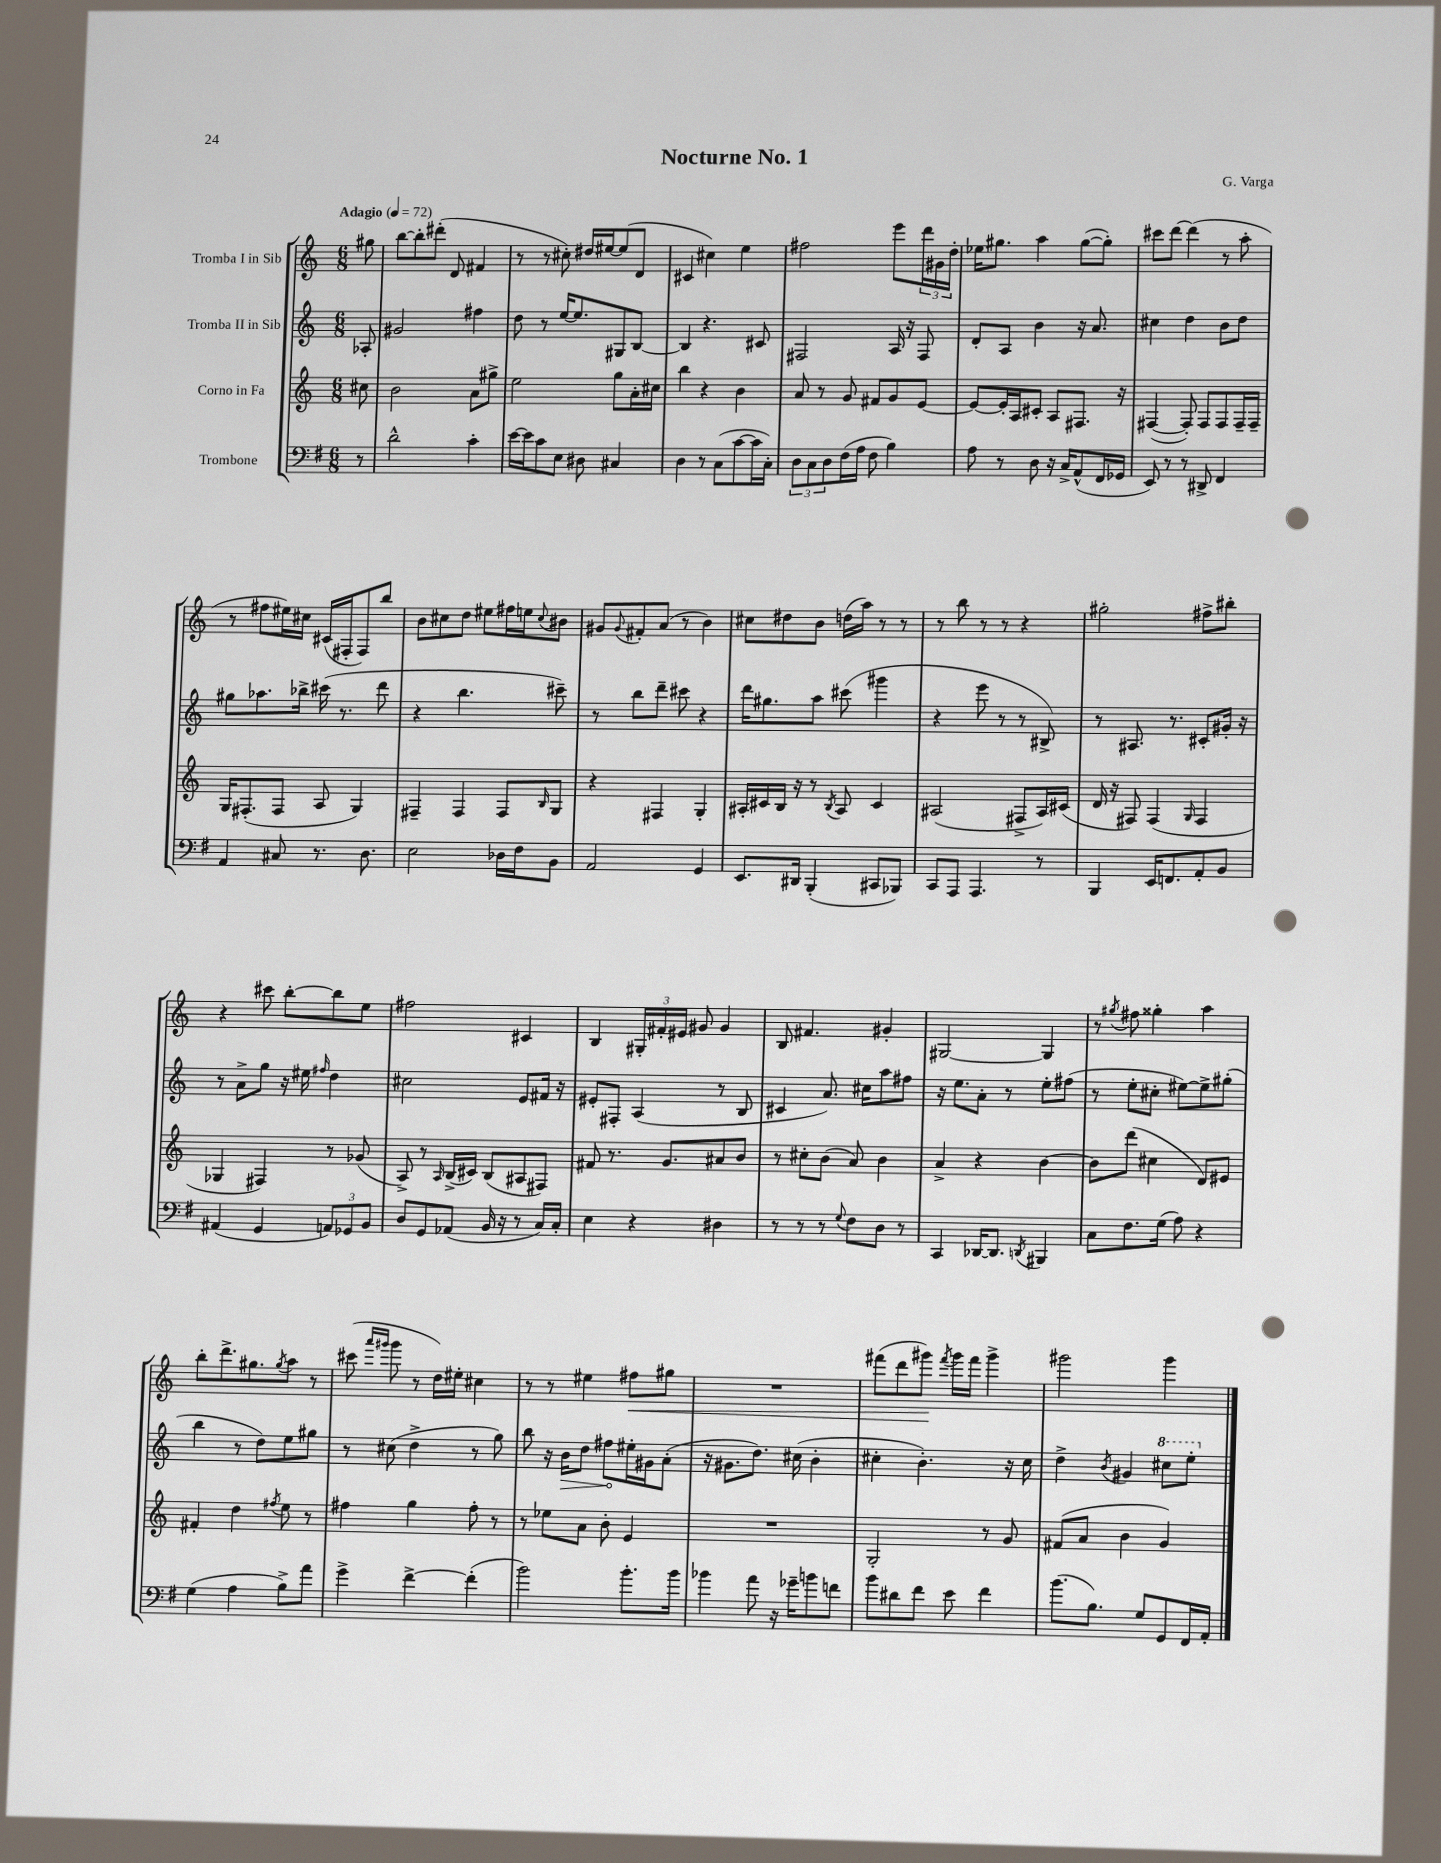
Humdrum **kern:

**kern	**kern	**kern	**dynam	**kern	**dynam
*part4	*part3	*part2	*part2	*part1	*part1
*staff4	*staff3	*staff2	*staff2	*staff1	*staff1
*I"Trombone	*I"Corno in Fa	*I"Tromba II in Sib	*	*I"Tromba I in Sib	*
*clefF4	*clefG2	*clefG2	*	*clefG2	*
*k[f#]	*k[]	*k[]	*	*k[]	*
*M6/8	*M6/8	*M6/8	*	*M6/8	*
*MM72	*MM72	*MM72	*	*MM72	*
=	=	=	=	=	=
!	!	!	!	!LO:TX:a:B:t=Adagio	!
8r	8cc#X\	8A-X'/	.	8gg#X\	.
=1	=1	=1	=1	=1	=1
2d^^\	2b\	2g#X/	.	[8bb\L	.
.	.	.	.	8bb'\]	.
.	.	.	.	(8ddd#X'\J	.
.	.	.	.	8d/	.
4c'\	8a\L	4ff#X\	.	4f#X/	.
.	8gg#X^\J	.	.	.	.
=2	=2	=2	=2	=2	=2
[16e\LL	2ee\	8dd\	.	8r	.
16e\J]	.	.	.	.	.
8c\	.	8r	.	8r	.
8E\J	.	[16ee/KL	.	8cc#X'\)	.
.	.	8.ee/]	.	.	.
8D#X\	.	.	.	16dd#X/LL	.
.	.	.	.	[16ee#X/J	.
4C#X/	8gg\L	8G#X/	.	(8ee#/]	.
.	16a'\L	[8B/J	.	8d/J	.
.	16cc#X\JJ	.	.	.	.
=3	=3	=3	=3	=3	=3
4D\	4bb\	4B/]	.	4c#X/	.
8r	4r	4.r	.	4cc#X\)	.
(8C\L	.	.	.	.	.
[8c\	4b\	.	.	4ee\	.
16c\L]	.	8c#X/	.	.	.
16C'\JJ)	.	.	.	.	.
=4	=4	=4	=4	=4	=4
12D\L	8a/	2F#X/	.	2ff#X\	.
12C\	.	.	.	.	.
.	8r	.	.	.	.
12D\	.	.	.	.	.
(16F#\L	8g/	.	.	.	.
16A\JJ	.	.	.	.	.
8F#\	8f#X/L	.	.	.	.
4B\)	8g/	16A/	.	8eee\L	.
.	.	16r	.	.	.
.	[8e/J	8F#/	.	24ddd\L	.
.	.	.	.	24g#X\	.
.	.	.	.	24dd'\JJ	.
=5	=5	=5	=5	=5	=5
8A\	8e/L_	8d'/L	.	16ee-X\KL	.
.	.	.	.	8.gg#X\J	.
8r	16e'/L]	8A/J	.	.	.
.	16A/J	.	.	.	.
8D\	8c#X'/J	4b\	.	4aa\	.
16r	8A/L	.	.	.	.
16C^/KL	.	.	.	.	.
(8AA^^/	8.F#X/J	16r	.	([8gg#\L	.
.	.	8.a/	.	.	.
16FF#/L	.	.	.	8gg#'\J])	.
16GG-X/JJ	16r	.	.	.	.
=6	=6	=6	=6	=6	=6
8EE/)	([4F#X/	4cc#X\	.	8ccc#X\L	.
8r	.	.	.	[8ddd\J	.
8r	8F#'/])	4dd\	.	(4ddd\]	.
8DD#X^/	8F#/L	.	.	.	.
4FF#/	8F#/	8b\L	.	8r	.
.	16F#~/L	8dd\J	.	8aa'\	.
.	16F#~/JJ	.	.	.	.
!!LO:LB:g=z
=7	=7	=7	=7	=7	=7
4AA/	16G/KL	8gg#X\L	.	8r	.
.	(8.F#X'/	.	.	.	.
.	.	8.aa-X\	.	8ff#X\L	.
8C#X/	8F#/J	.	.	16ee#X\L)	.
.	.	16bb-X^\Jk	.	16cc#X\JJ	.
8.r	8A/	(16ccc#X\	.	(16c#X/LL	.
.	.	8.r	.	16F#X'/J	.
.	4G/)	.	.	8F#/)	.
8.D\	.	.	.	.	.
.	.	8ddd\	.	8bb/J	.
=8	=8	=8	=8	=8	=8
2E\	4F#X~/	4r	.	8b\L	.
.	.	.	.	8cc#X\	.
.	4F#/	4.bb\	.	8dd\J	.
.	.	.	.	8ee#X\L	.
16D-X\LL	8F#/L	.	.	16ff#X\L	.
16F#\J	.	.	.	16een\J	.
.	16qqB/	.	.	8qqcc#/	.
8BB\J	8G/J	8ccc#X~\)	.	8b#X\J	.
=9	=9	=9	=9	=9	=9
2AA/	4r	8r	.	8g#X/L	.
.	.	.	.	8qqg#/	.
.	.	8bb\L	.	8f#X'/	.
.	4F#X/	8ddd~\J	.	(8a/J	.
.	.	8ccc#X\	.	8r	.
4GG/	4G'/	4r	.	4b\)	.
=10	=10	=10	=10	=10	=10
8.EE/L	16A#X'/LL	16ddd\KL	.	8cc#X\L	.
.	16c#X/	8.gg#X\	.	.	.
.	16B/JJ	.	.	8dd#X\	.
16DD#X/Jk	16r	.	.	.	.
(4BBB'/	8r	8aa\J	.	8b\J	.
.	8qB/	.	.	.	.
.	8A#/	(8ccc#X\	.	(16ddn\LL	.
.	.	.	.	16aa\JJ)	.
8CC#X/L	4c#/	4ggg#X\	.	8r	.
8BBB-X/J)	.	.	.	8r	.
=11	=11	=11	=11	=11	=11
8CC/L	(2A#X/	4r	.	8r	.
8AAA/J	.	.	.	8bb\	.
4.AAA/	.	8eee\	.	8r	.
.	.	8r	.	8r	.
.	8F#X^/L	8r	.	4r	.
8r	16A#/L)	8B#X^/)	.	.	.
.	(16c#X/JJ	.	.	.	.
=12	=12	=12	=12	=12	=12
4BBB/	16d/	8r	.	2gg#X'\	.
.	16r	.	.	.	.
.	8F#X/)	8.A#X/	.	.	.
16EE/KL	(4F#/	.	.	.	.
8.FFn/	.	8.r	.	.	.
.	16qqG/	.	.	.	.
8AA'/	4F#/	8c#X'/L	.	8ff#X^\L	.
8BB/J	.	16g#X'/Jk	.	8bb#X'\J	.
.	.	16r	.	.	.
!!LO:LB:g=z
=13	=13	=13	=13	=13	=13
(4AA#X/	4G-X/	8r	.	4r	.
.	.	8a^\L	.	.	.
4GG/	4F#X/)	8gg\J	.	8ccc#X\	.
.	.	16r	.	[8bb'\L	.
.	.	16ee#X\	.	.	.
.	.	16qqff#X/	.	.	.
12AAn/L)	8r	4dd\	.	8bb\]	.
12GG-X/	.	.	.	.	.
.	(8g-X/	.	.	8ee\J	.
12BB/J	.	.	.	.	.
=14	=14	=14	=14	=14	=14
8D/L	8A^/)	2cc#X\	.	2ff#X\	.
8GG/	8r	.	.	.	.
.	16qqA/	.	.	.	.
(8AA-X/J	(16B^/LL	.	.	.	.
.	16c#X/JJ)	.	.	.	.
16BB/	(8B/L	.	.	.	.
16r	.	.	.	.	.
8r	8A#X/	8e/L	.	4c#X/	.
16C/LL)	8F#X/J)	16f#X/Jk	.	.	.
16C'/JJ	.	16r	.	.	.
=15	=15	=15	=15	=15	=15
4E\	8f#X/	8e#X'/L	.	4B/	.
.	8.r	8F#X'/J	.	.	.
4r	.	(4A/	.	24G#X'/LL	.
.	.	.	.	24f#X'/	.
.	8.g/L	.	.	.	.
.	.	.	.	24e#X/JJ	.
.	.	.	.	8g#X/	.
4D#X\	8a#X/	8r	.	4g#/	.
.	8b/J	8B/	.	.	.
=16	=16	=16	=16	=16	=16
8r	8r	4c#X/	.	8B/	.
8r	8cc#X'\L	.	.	4.f#X/	.
8r	(8b\J	8.a/)	.	.	.
8qqG/	.	.	.	.	.
8F#\L	8a/)	.	.	.	.
.	.	16cc#X\KL	.	.	.
8D\J	4b\	8aa\	.	4g#X'/	.
8r	.	8ff#X\J	.	.	.
=17	=17	=17	=17	=17	=17
4CC/	4a^/	16r	.	[2G#X/	.
.	.	8.ee\L	.	.	.
[16DD-X/KL	4r	8a'\J	.	.	.
8.DD-/J]	.	.	.	.	.
.	.	8r	.	.	.
8qDDn/	.	.	.	.	.
4BBB#X/	[4b\	8ee'\L	.	4G#/]	.
.	.	(8ff#X\J	.	.	.
=18	=18	=18	=18	=18	=18
8C\L	8b\L]	8r	.	8r	.
.	.	.	.	8qgg#X/	.
8.F#\	(8ddd\J	8ee'\L	.	8ff#X\	.
.	4cc#X\	8cc#X'\J	.	4gg##X'\	.
(16G\Jk	.	.	.	.	.
8A\)	.	[8ee#X\L)	.	.	.
4r	8d/L)	8ee#^\]	.	4aa\	.
.	8e#X/J	(8gg#X'\J	.	.	.
!!LO:LB:g=z
=19	=19	=19	=19	=19	=19
(4G\	4f#X'/	4bb\	.	8bb'\L	.
.	.	.	.	8.ddd^\	.
4A\	4dd\	8r	.	.	.
.	.	.	.	8.gg#X\	.
.	.	8dd\L)	.	.	.
.	8qff#X/	.	.	8qgg#/	.
8B^\L)	8ee\	8ee\	.	8aa\J	.
8a\J	8r	8gg#X\J	.	8r	.
=20	=20	=20	=20	=20	=20
4g^\	4ff#X\	8r	.	(8ccc#X\	.
.	.	.	.	16qqaaa/LL	.
.	.	.	.	16qqggg#X/JJ	.
.	.	(8cc#X\	.	8ggg#\	.
[4f#^\	4gg\	4dd^\	.	8r	.
.	.	.	.	16dd\LL)	.
.	.	.	.	16ee#X'\JJ	.
(4f#'\]	8ff#'\	8r	.	4cc#X\	.
.	8r	8gg\)	.	.	.
=21	=21	=21	=21	=21	=21
2b\)	8r	8bb\	.	8r	.
.	8ee-X\L	16r	.	8r	.
!	!	!	!LO:HP:b	!	!
.	.	16b\KL	>	.	.
.	8a\J	8dd\J	.	4ee#X\	.
.	8b'\	8ff#X\L	.	.	.
!	!	!	!	!	!LO:HP:b
8.b'\L	4e/	16ee#X'\L	]	8ff#X\L	<
.	.	16g#X\J	.	.	.
.	.	(8a'\J	.	8gg#X\J	.
16b\Jk	.	.	.	.	.
=22	=22	=22	=22	=22	=22
4b-X\	2.r	16r	.	2.r	.
.	.	8.g#X\L	.	.	.
8a\	.	8.dd\J)	.	.	.
16r	.	.	.	.	.
16g-X~\KL	.	(16cc#X\	.	.	.
8bn\	.	4b'\	.	.	.
8fn\J	.	.	.	.	.
=23	=23	=23	=23	=23	=23
8b\L	2G'/	4cc#X'\	.	(8fff#X\L	.
8d#X\	.	.	.	8ddd\	.
8f#\J	.	4.b'\)	.	8ggg#X\J)	.
.	.	.	.	8qfff#/	.
8e\	.	.	.	16ggg#\LL	[
.	.	.	.	16fff#\JJ	.
4f#\	8r	.	.	4ggg#^\	.
.	8g/	16r	.	.	.
.	.	16cc#\	.	.	.
=24	=24	=24	=24	=24	=24
(8.b\L	(8f#X/L	4dd^\	.	2ggg#X\	.
.	8a/J	.	.	.	.
8.B\J)	.	.	.	.	.
.	.	8qb/	.	.	.
.	4b\	4g#X/	.	.	.
8G/L	.	.	.	.	.
*	*	*8va	*	*	*
8GG/	4g/)	8ccc#X\L	.	4ggg#\	.
16FF#/L	.	8eee'\J	.	.	.
16AA'/JJ	.	.	.	.	.
*	*	*X8va	*	*	*
==	==	==	==	==	==
*-	*-	*-	*-	*-	*-
